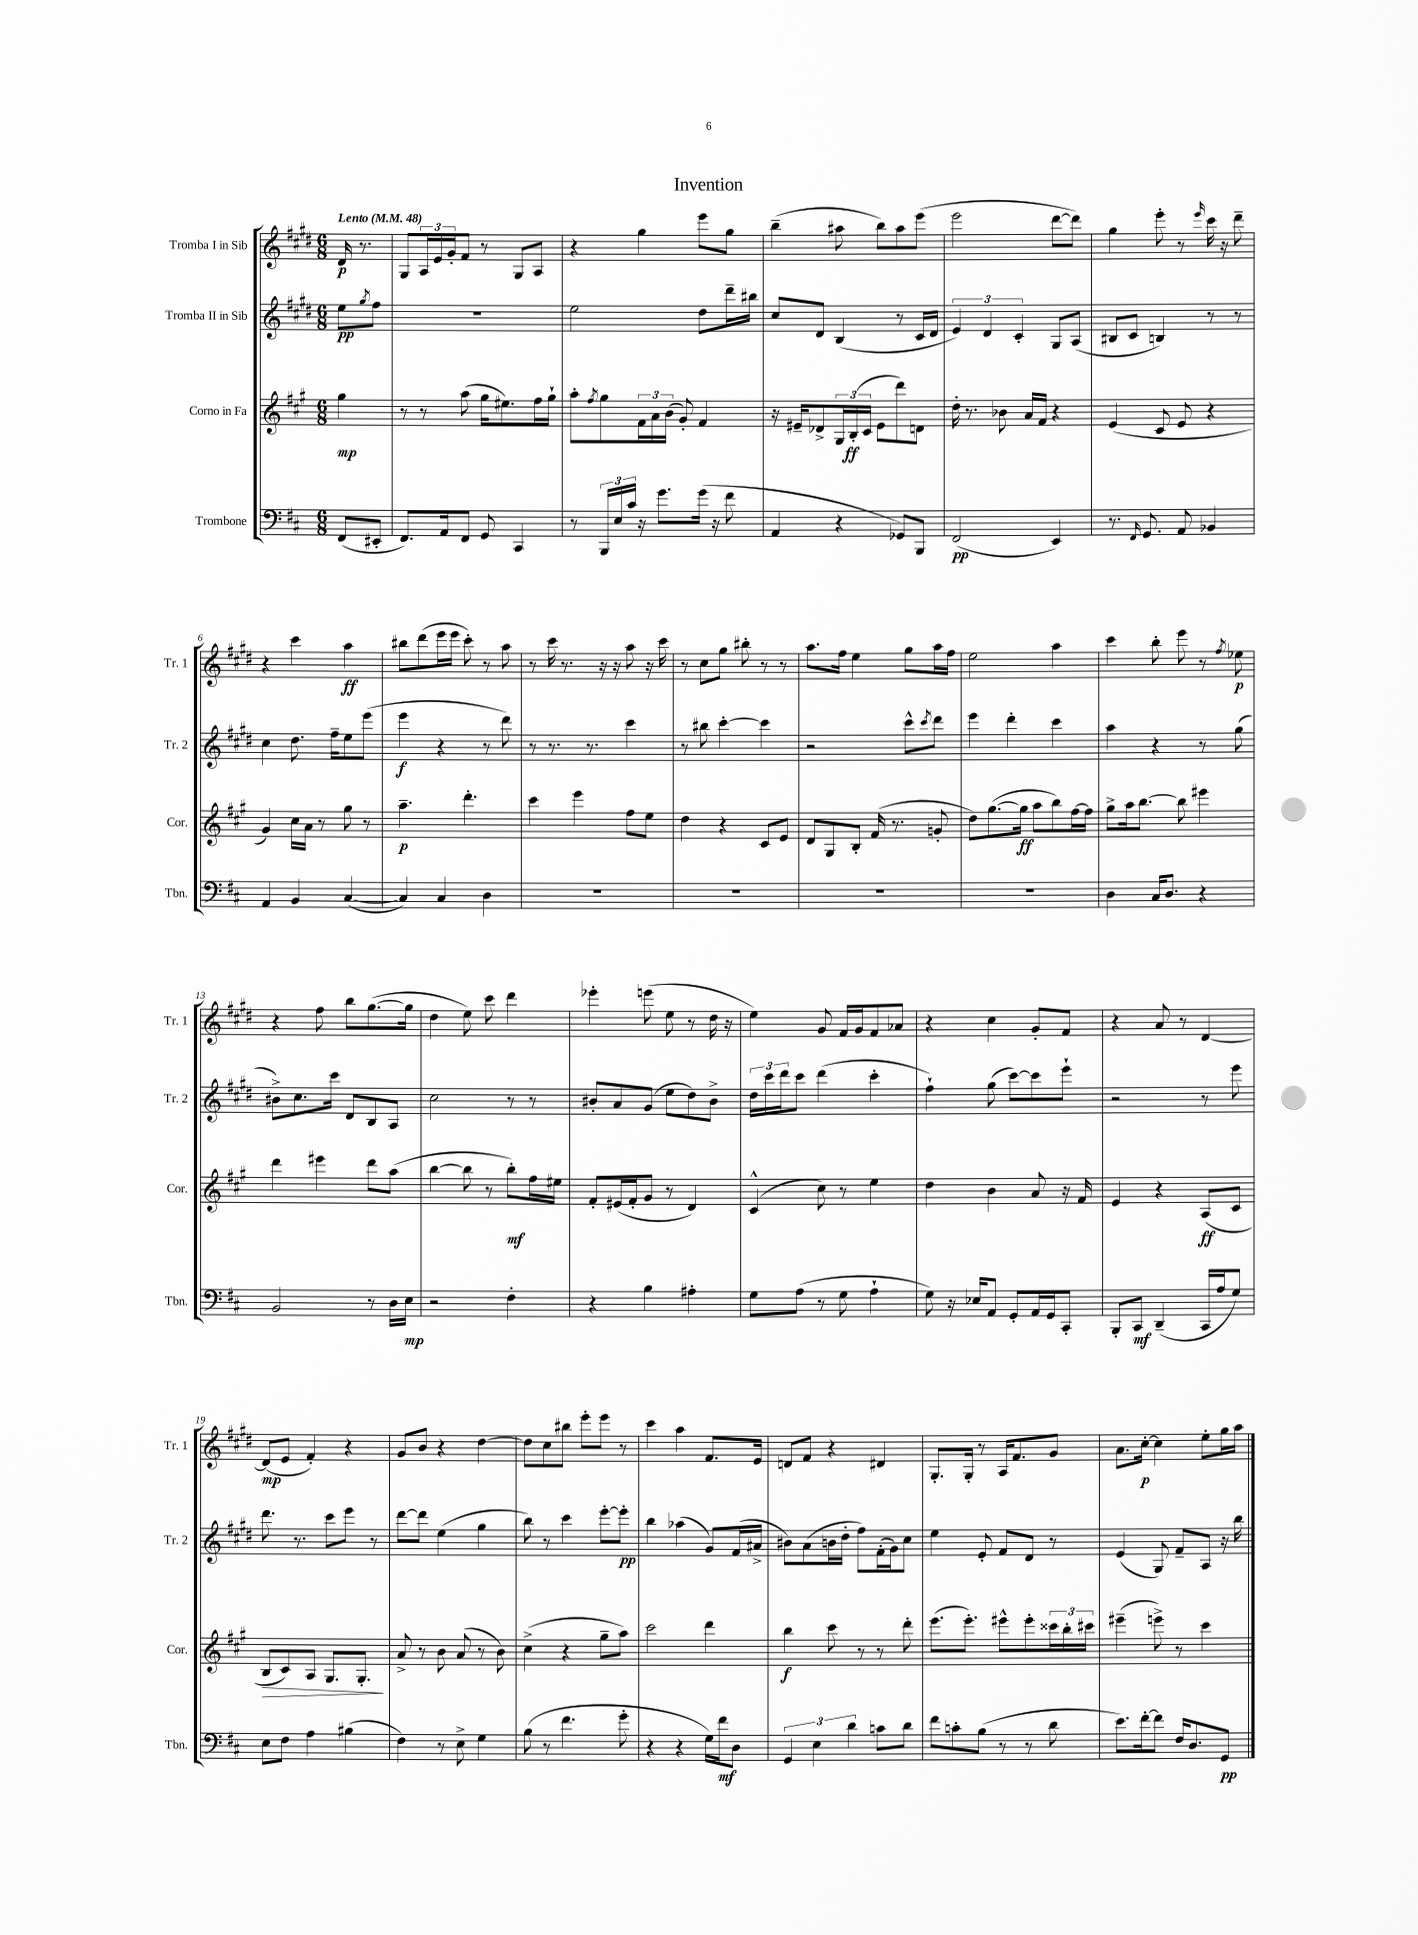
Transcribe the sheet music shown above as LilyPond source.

\header { title = "Invention" }
<<
\new StaffGroup <<
\new Staff = "s0" \with { instrumentName = "Tromba I in Sib" shortInstrumentName = "Tr. 1" } {
    \clef treble \key e \major \numericTimeSignature \time 6/8 \partial 4 \tempo "Lento" 4 = 48
    dis'16\p r8. |
    gis8 \tuplet 3/2 { a16 e'16 gis'16-. } fis'8 r8 gis8 a8 |
    r4 gis''4 e'''8 gis''8 |
    b''4--( ais''8 b''8) ais''8 e'''8( |
    e'''2 dis'''8~ dis'''8) |
    gis''4 e'''8-. r8 \grace { e'''16 } cis'''16 r16 dis'''8-- |
    r4 cis'''4 a''4\ff |
    bis''8 dis'''8( e'''16 e'''16 cis'''8-.) r8 a''8 |
    r8 cis'''16 r8. r16 r16 a''8 r16 cis'''16 |
    r8 cis''8 gis''8 bis''8-. r8 r8 |
    a''8. fis''16 e''4 gis''8 a''16 fis''16 |
    e''2 a''4 |
    cis'''4 b''8-. e'''8 r8 \acciaccatura { fis''8 } ees''8\p |
    r4 fis''8 b''8 gis''8.~( gis''16 |
    dis''4 e''8) cis'''8 dis'''4 |
    ees'''4-. e'''8( e''8 r8 dis''16 r16 |
    e''4) gis'8 fis'16 gis'16 fis'8 aes'8 |
    r4 cis''4 gis'8-. fis'8 |
    r4 a'8 r8 dis'4~ |
    dis'8\mp( e'8 fis'4-.) r4 |
    gis'8 b'8 r4 dis''4~ |
    dis''8 cis''8 bis''8 e'''8-. e'''8 r8 |
    cis'''4 a''4 fis'8. e'16 |
    d'8 fis'8 r4 dis'4 |
    gis8.-. gis16-. r8 a16 fis'8. gis'8 |
    a'8. cis''16~-.\p cis''4 e''8-. gis''16 a''16 \bar "|." |
}
\new Staff = "s1" \with { instrumentName = "Tromba II in Sib" shortInstrumentName = "Tr. 2" } {
    \clef treble \key e \major \numericTimeSignature \time 6/8 \partial 4
    e''8\pp \acciaccatura { gis''8 } fis''8 |
    R2. |
    e''2 dis''8 dis'''16-- bis''16 |
    cis''8 dis'8 b4( r8 cis'16 dis'16 |
    \tuplet 3/2 { e'4) dis'4 cis'4-. } gis8 a8( |
    bis8 cis'8 b4) r8 r8 |
    cis''4 dis''8. fis''16-- e''8 e'''8( |
    e'''4\f r4 r8 dis'''8) |
    r8 r8. r8. cis'''4 |
    r8 bis''8 cis'''4~-. cis'''4 |
    r2 cis'''8-^ \acciaccatura { cis'''8 } dis'''8 |
    e'''4 dis'''4-. cis'''4 |
    a''4 r4 r8 gis''8( |
    bis'8->) cis''8. cis'''16 dis'8 b8 a8 |
    cis''2 r8 r8 |
    bis'8-. a'8 gis'8( e''8 dis''8) bis'8-> |
    \tuplet 3/2 { dis''16 cis'''16 dis'''16 } cis'''8 dis'''4( cis'''4-. |
    fis''4-!) gis''8( cis'''8~) cis'''8 e'''8-! |
    r2 r8 e'''8 |
    dis'''8. r8. cis'''8 e'''8 r8 |
    dis'''8~ dis'''8 e''4( gis''4 |
    b''8) r8 cis'''4 e'''8~-. e'''8-.\pp |
    b''4 aes''4( gis'8) fis'16( ais'16-> |
    bis'8) a'8( b'16 dis''16-. fis''8) fis'16-.( gis'16) cis''8 |
    e''4 e'8-. fis'8 dis'8 r8 |
    e'4( gis8) fis'8-- a8 r16 b''16 \bar "|." |
}
\new Staff = "s2" \with { instrumentName = "Corno in Fa" shortInstrumentName = "Cor." } {
    \clef treble \key a \major \numericTimeSignature \time 6/8 \partial 4
    gis''4\mp |
    r8 r8 a''8( gis''16 eis''8.) fis''16 gis''16-! |
    a''8-. \acciaccatura { fis''8 } gis''8 \tuplet 3/2 { fis'16 a'16 b'16( } gis'8-.) fis'4 |
    r16 eis'16-- des'8-> \tuplet 3/2 { gis16 b16-.\ff( cis'16 } eis'8 d'''8) d'8 |
    d''16-. r8. bes'8 a'16 fis'16 r4 |
    e'4( cis'8 e'8 r4 |
    gis'4) cis''16 a'16 r8 gis''8 r8 |
    a''4.--\p d'''4.-. |
    cis'''4 e'''4 fis''8 e''8 |
    d''4 r4 cis'8 e'8 |
    d'8 gis8 b8-. fis'16( r8. g'8-. |
    d''8) gis''8.~( gis''16\ff a''8 b''8) fis''16~ fis''16 |
    gis''8-> a''16 b''8.~ b''8 eis'''4 |
    d'''4 eis'''4 d'''8 a''8( |
    b''4~ b''8 r8 b''8-.\mf) fis''16 eis''16 |
    fis'8-. eis'16( fis'16-. gis'8 r8 d'4) |
    cis'4-^( cis''8) r8 e''4 |
    d''4 b'4 a'8 r16 fis'16 |
    e'4 r4 a8\ff( cis'8 |
    b8\> cis'8) a8 gis8. gis8.-.\! |
    a'8-> r8 b'8 a'8( r8 b'8) |
    cis''4->( r4 gis''8-- a''8) |
    cis'''2 d'''4 |
    b''4\f cis'''8 r8 r8 d'''8-. |
    e'''8.( e'''8.-.) eis'''8-^ eis'''8-. \tuplet 3/2 { cisis'''16 b''16-. cis'''16 } |
    eis'''4--( e'''8->) r8 cis'''4 \bar "|." |
}
\new Staff = "s3" \with { instrumentName = "Trombone" shortInstrumentName = "Tbn." } {
    \clef bass \key d \major \numericTimeSignature \time 6/8 \partial 4
    fis,8( eis,8-. |
    fis,8.) a,16 fis,8 g,8 cis,4 |
    r8 \tuplet 3/2 { b,,16 e16 cis'16 } r16 g'8. g'16( r16 fis'8 |
    a,4 r4 ges,8) b,,8 |
    fis,2\pp( e,4) |
    r8. \grace { fis,16 } g,8. a,8 bes,4 |
    a,4 b,4 cis4~( |
    cis4) cis4 d4 |
    R2. |
    R2. |
    R2. |
    R2. |
    d4 cis16 d8. r4 |
    b,2 r8 d16 e16\mp |
    r2 fis4-. |
    r4 b4 ais4-. |
    g8 a8( r8 g8 a4-! |
    g8) r16 ees16 a,8 g,8-. a,16 g,16 cis,8-. |
    b,,8-. cis,8\mf d,4--( cis,16 a16 g8) |
    e8 fis8 a4 bis4( |
    fis4) r8 e8-> g4 |
    b8( r8 fis'4. g'8-. |
    r4 r4 g16) fis'16\mf d8 |
    \tuplet 3/2 { g,4 e4 d'4 } c'8 d'8 |
    fis'8 c'8-. b8( r8 r8 d'8 |
    e'8.) fis'16~-. fis'8 fis16 d8. g,8\pp \bar "|." |
}
>>
>>
